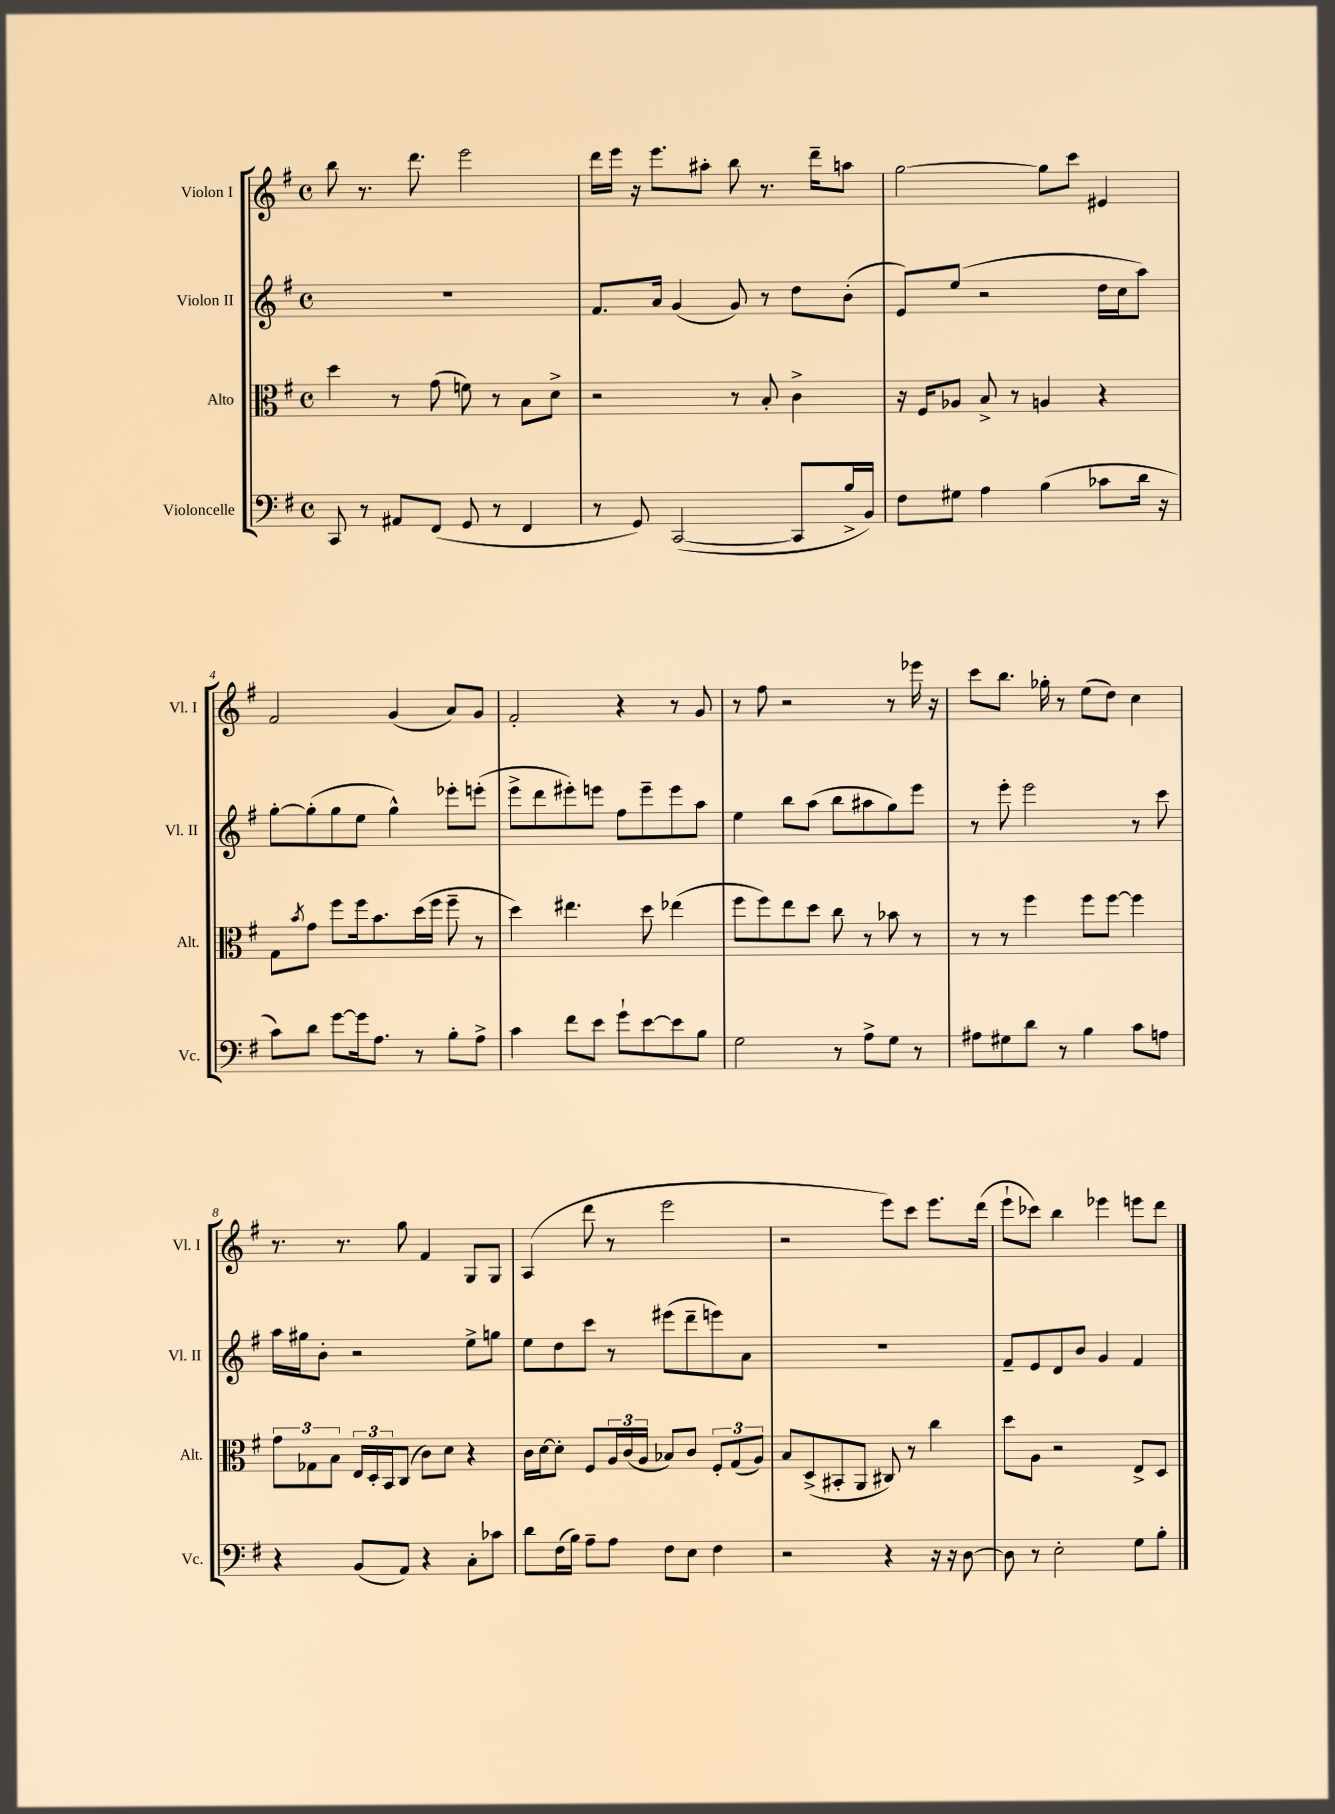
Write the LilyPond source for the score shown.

<<
\new StaffGroup <<
\new Staff = "s0" \with { instrumentName = "Violon I" shortInstrumentName = "Vl. I" } {
    \clef treble \key g \major \defaultTimeSignature \time 4/4
    b''8 r8. d'''8. e'''2 |
    d'''16 e'''16 r16 e'''8. ais''8-. b''8 r8. d'''16-- a''8 |
    g''2~ g''8 c'''8 eis'4 |
    fis'2 g'4( a'8) g'8 |
    fis'2-. r4 r8 g'8 |
    r8 fis''8 r2 r8 ees'''16 r16 |
    c'''8 b''8. ges''16-. r8 e''8( d''8) c''4 |
    r8. r8. g''8 fis'4 g8 g8 |
    a4( d'''8 r8 e'''2 |
    r2 e'''8) c'''8 e'''8. d'''16( |
    e'''8-! ces'''8) b''4 ees'''4 e'''8 d'''8 \bar "|." |
}
\new Staff = "s1" \with { instrumentName = "Violon II" shortInstrumentName = "Vl. II" } {
    \clef treble \key g \major \defaultTimeSignature \time 4/4
    R1 |
    fis'8. a'16 g'4( g'8) r8 d''8 b'8-.( |
    e'8) e''8( r2 d''16 c''16 a''8) |
    g''8~-. g''8-.( g''8 e''8 g''4-^) ees'''8-. e'''8-.( |
    e'''8-> d'''8 eis'''8-.) e'''8 fis''8 e'''8-- e'''8 a''8 |
    e''4 b''8 a''8( b''8 ais''8 g''8) e'''8 |
    r8 e'''8-. e'''2 r8 c'''8 |
    a''16 gis''16 b'8-. r2 e''8-> g''8 |
    e''8 d''8 c'''8 r8 eis'''8( d'''8-- e'''8) a'8 |
    R1 |
    fis'8-- e'8 d'8 b'8 g'4 fis'4 \bar "|." |
}
\new Staff = "s2" \with { instrumentName = "Alto" shortInstrumentName = "Alt." } {
    \clef alto \key g \major \defaultTimeSignature \time 4/4
    d''4 r8 g'8( f'8) r8 b8 d'8-> |
    r2 r8 b8-. c'4-> |
    r16 fis16 aes8 b8-> r8 a4 r4 |
    g8 \acciaccatura { b'8 } g'8 fis''8 fis''16 b'8. d''16( fis''16 fis''8-- r8 |
    d''4) eis''4. d''8 ees''4( |
    fis''8 fis''8) e''8 d''8 c''8 r8 bes'8 r8 |
    r8 r8 fis''4 fis''8 fis''8~ fis''4 |
    \tuplet 3/2 { g'8 ges8 b8 } \tuplet 3/2 { e16 d16-. b,16 } c8( c'8) d'8 r4 |
    c'16 d'16~ d'8-. fis8 \tuplet 3/2 { a16 c'16( a16 } bes8) c'8 \tuplet 3/2 { fis8-. g8( a8) } |
    b8 d8->( bis,8-. a,8 cis8) r8 c''4 |
    d''8 a8 r2 e8-> d8 \bar "|." |
}
\new Staff = "s3" \with { instrumentName = "Violoncelle" shortInstrumentName = "Vc." } {
    \clef bass \key g \major \defaultTimeSignature \time 4/4
    c,8 r8 ais,8 fis,8( g,8 r8 fis,4 |
    r8 g,8) c,2~( c,8 b16-> b,16) |
    fis8 gis8 a4 b4( ces'8 d'16 r16 |
    c'8) d'8 g'8~ g'16 a8. r8 b8-. a8-> |
    c'4 fis'8 e'8 g'8-! e'8~ e'8 b8 |
    g2 r8 a8-> g8 r8 |
    ais8 gis8 d'8 r8 b4 c'8 a8 |
    r4 b,8( a,8) r4 c8-. ces'8 |
    d'8 fis16( b16) a8-- a8 fis8 e8 fis4 |
    r2 r4 r16 r16 d8~ |
    d8 r8 e2-. g8 b8-. \bar "|." |
}
>>
>>
